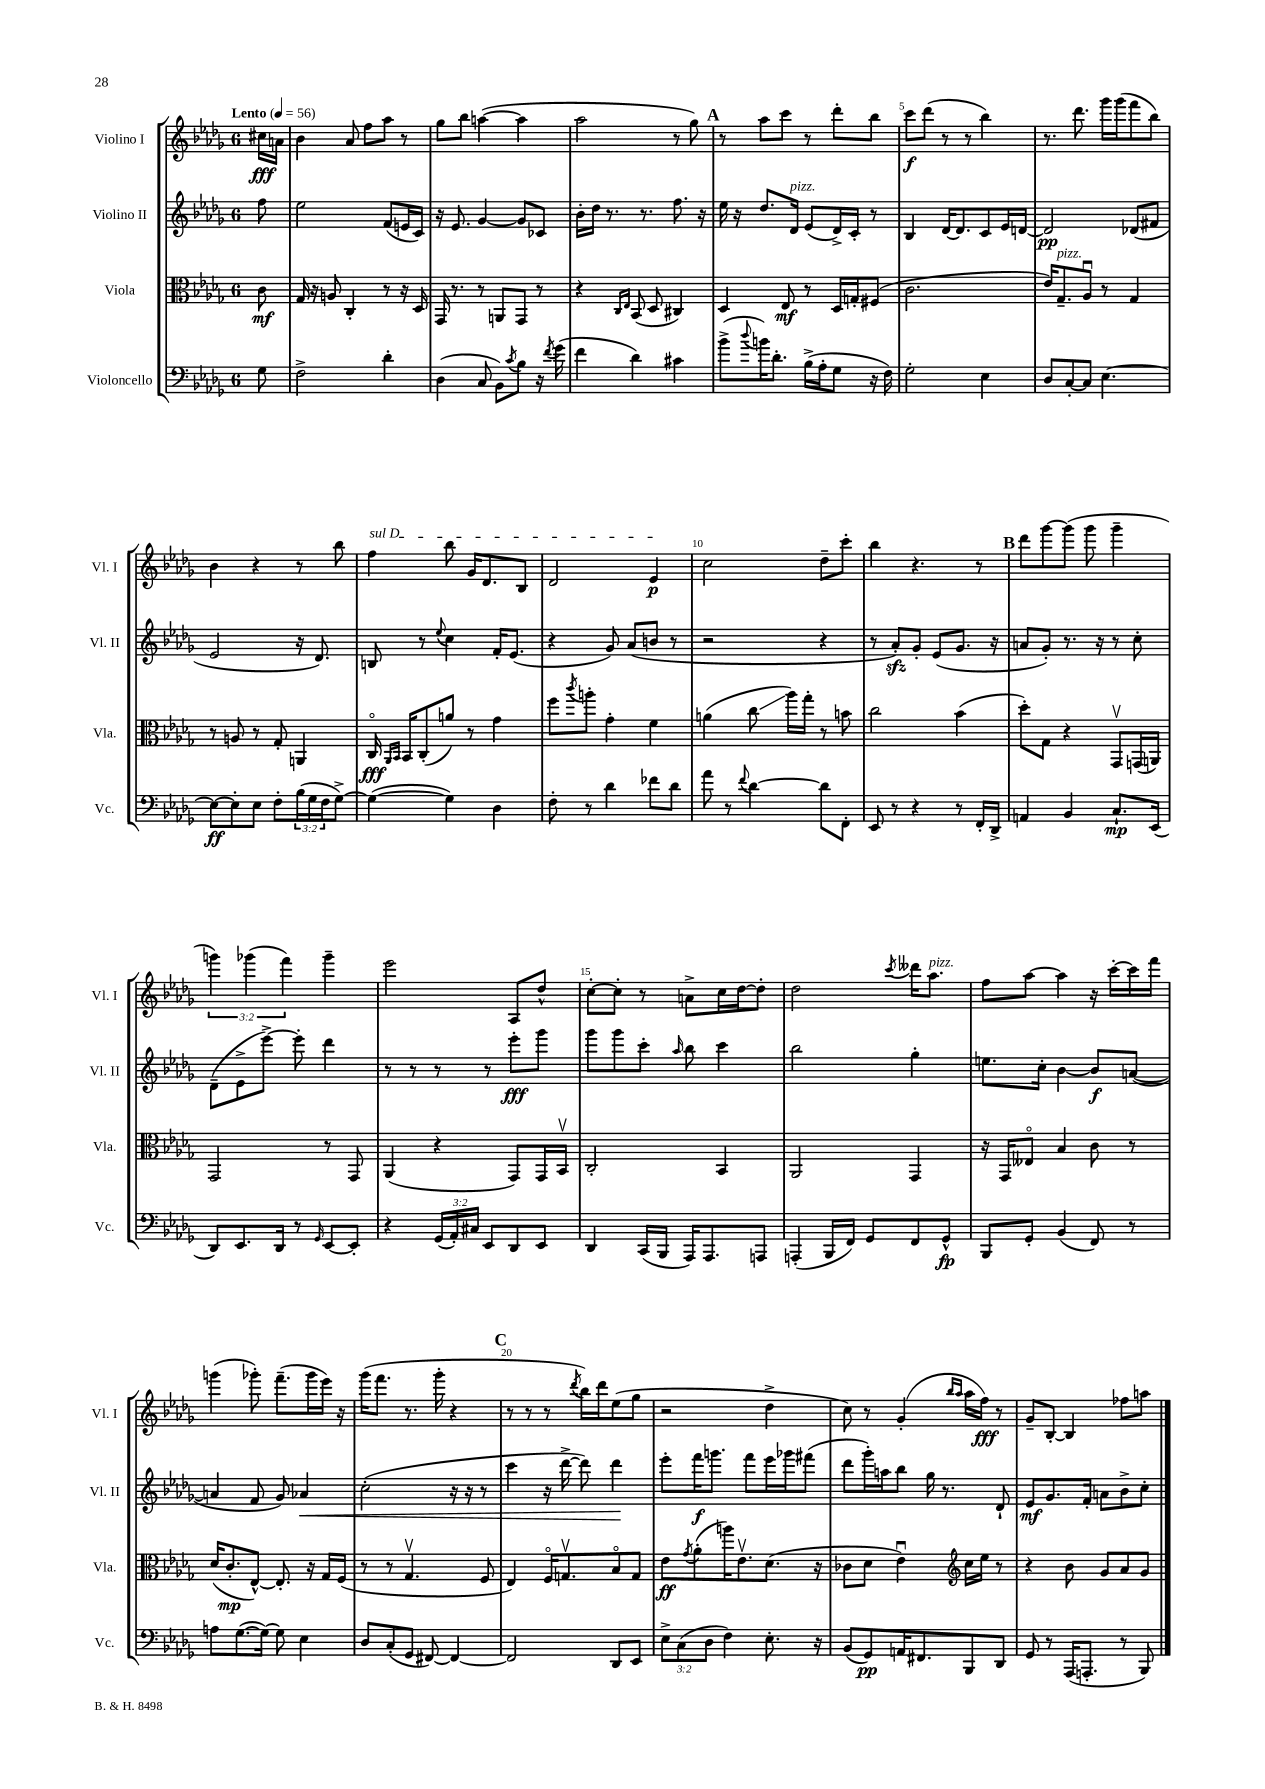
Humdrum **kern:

**kern	**kern	**kern	**kern
*staff4	*staff3	*staff2	*staff1
*clefF4	*clefC3	*clefG2	*clefG2
*k[b-e-a-d-g-]	*k[b-e-a-d-g-]	*k[b-e-a-d-g-]	*k[b-e-a-d-g-]
*M6/8	*M6/8	*M6/8	*M6/8
*MM56	*MM56	*MM56	*MM56
8G-	8c	8ff	16cc#
.	.	.	16a
=	=	=	=
2F^	16G-	2ee-	4b-
.	16r	.	.
.	8A	.	.
.	4C'	.	8a-
.	.	.	8ff
4d-'	8r	(8f	8aa-
.	16r	16e	8r
.	16D-	16c)	.
=	=	=	=
(4D-	16GG-	16r	8gg-
.	8.r	8.e-	.
.	.	.	8bb-
8C	8r	[4g-	([4aa
8BB-)	8AA	.	.
8qc	.	.	.
8B-	8GG-	8g-]	4aa]
16r	8r	8c-	.
8qf	.	.	.
(16g-	.	.	.
=	=	=	=
4f	4r	16b-'	2aa-
.	.	16dd-	.
.	.	8.r	.
.	16qqC	.	.
.	16qqE-	.	.
4d-)	(8BB-	.	.
.	.	8.r	.
.	8D-	.	.
4c#	4C#)	8.ff	8r
.	.	.	8gg-)
.	.	16r	.
=	=	=	=
(8b-^	4D-	16ee-	8r
.	.	16r	.
8qqdd-	.	.	.
16b)	.	8.dd-	8aa-
8.d-'	.	.	.
.	8E-	.	8ccc
.	.	16d-	.
(16B-^	8r	(8e-	8r
16A-'	.	.	.
8G-	16D-	16d-^)	8ddd-'
.	16G'	16c'	.
16r	(8F#	8r	8bb-
16F)	.	.	.
=	=	=	=
2G-'	2.c	4B-	8ccc
.	.	.	(8ddd-
.	.	[16d-	8r
.	.	8.d-]	.
.	.	.	8r
4E-	.	8c	4bb-)
.	.	16e-	.
.	.	[16d	.
=	=	=	=
8D-	16e-)	2d]	8.r
.	8.G-~	.	.
[8C'	.	.	.
.	.	.	8.ddd-
8C]	8A-u	.	.
[4.E-	8r	.	16ggg-
.	.	.	(16ggg-
.	4G-	(8d-	8fff
.	.	8f#	8bb-)
=	=	=	=
8E-_	8r	2e-	4b-
8E-']	8A	.	.
8E-	8r	.	4r
8F'	8G-'	.	.
(24B-	4AA	16r	8r
24G-	.	.	.
.	.	8.d-)	.
24F	.	.	.
[8G-^)	.	.	8bb-
=	=	=	=
(4G-_	16Co	8B	4ff
.	16qqAA-	.	.
.	16qqBB-	.	.
.	16BB-	.	.
.	(8C'	8r	.
.	.	8qqee-	.
4G-])	8a)	4cc	8bb-
.	8r	.	16g-
.	.	.	8.d-
4D-	4g-	16f'	.
.	.	(8.e-	.
.	.	.	8B-
=	=	=	=
8F'	8ff	4r	2d-
.	8qccc	.	.
8r	8aa'	.	.
4d-	4g-'	8g-)	.
.	.	(8a-	.
8f-	4f	8b	4e-
8d-	.	8r	.
=	=	=	=
8a-	(4a	2r	2cc
8r	.	.	.
8qqf	.	.	.
[4d-	8cc	.	.
.	16aa-)	.	.
.	16gg-'	.	.
8d-]	8r	4r	8dd-~
8FF'	8b	.	8ccc'
=	=	=	=
8EE-	2cc	8r	4bb-
8r	.	8a-')	.
4r	.	8g-'	4.r
.	.	(8e-	.
8r	(4b-	8.g-	.
16FF'	.	.	8r
16DD-^	.	16r	.
=	=	=	=
4AA	8dd-')	8a	8ddd-
.	8G-	8g-')	[8ggg-
4BB-	4r	8.r	(8ggg-]
.	.	.	8ggg-
.	.	16r	.
8.C`	8GG-v	8r	4ggg-~
.	(16GG	8cc'	.
(16EE-	16AA)	.	.
=	=	=	=
8DD-)	2GG-	(8d-~	6ggg)
8.EE-	.	8e-^	.
.	.	.	(6ggg-
.	.	[8eee-^)	.
16DD-	.	.	.
.	.	.	6fff)
8r	.	8eee-']	.
16qqGG-	.	.	.
[8EE-	8r	4ddd-	4ggg-~
8EE-']	8GG-	.	.
=	=	=	=
4r	(4AA-	8r	2eee-
.	.	8r	.
(24GG-	4r	8r	.
24AA-')	.	.	.
24C#	.	.	.
8EE-	.	8r	.
8DD-	8GG-)	8eee-'	8A-
8EE-	16GG-	8ggg-	8dd-^^
.	16BB-v	.	.
=	=	=	=
4DD-	2C'	8ggg-	[8cc'
.	.	8ggg-	8cc']
(16CC	.	8ccc'	8r
16BBB-	.	.	.
.	.	16qqaa-	.
16AAA-)	.	8bb-	8a^
8.AAA-	.	.	.
.	4BB-	4ccc	16cc
.	.	.	[16dd-
8AAA	.	.	8dd-']
=	=	=	=
(4AAA'	2AA-	2bb-	2dd-
16BBB-	.	.	.
16FF)	.	.	.
8GG-	.	.	.
.	.	.	8qccc
8FF	4GG-	4gg-'	16ddd--
.	.	.	8.aa-
8GG-^^	.	.	.
=	=	=	=
8BBB-	16r	8.ee	8ff
.	16GG-	.	.
8GG-'	8E--o	.	[8aa-
.	.	16cc'	.
(4BB-	4B-	[4b-	4aa-]
8FF)	8c	8b-]	16r
.	.	.	[16ccc'
8r	8r	([8a	16ccc]
.	.	.	16fff
=	=	=	=
8A	(16d-	4a]	(4ggg
.	8.c'	.	.
([8.G-	.	.	.
.	[8E-^^)	8f	8ggg-')
16G-_)	.	.	.
8G-]	8.E-']	8g-)	(8.fff~
4E-	.	4a-	.
.	16r	.	16ggg-
.	16G-	.	16eee-)
.	(16F	.	16r
=	=	=	=
8D-	8r	(2cc'	(16ggg-
.	.	.	8.fff
(8C'	8r	.	.
8GG-	4.G-v	.	8.r
[8FF#)	.	.	.
.	.	.	16ggg-'
4FF#_	.	16r	4r
.	.	16r	.
.	8F	8r	.
=	=	=	=
2FF#]	4E-)	4ccc	8r
.	.	.	8r
.	16Fo	16r	8r
.	8.Gv	[16ddd-^	.
.	.	.	8qddd-
.	.	8ddd-])	16bb-)
.	.	.	16ddd-
8DD-	8B-o	4ddd-	(8ee-
8EE-	8G	.	8gg-
=	=	=	=
12E-^	8e-	8eee-'	2r
(12C	.	.	.
.	8qg-	.	.
.	(8a-'	16fff	.
12D-	.	.	.
.	.	8.ggg	.
4F)	16aa)	.	.
.	8.e-v	.	.
.	.	8fff	.
8.E-'	(8.d-	16eee-	4dd-^
.	.	16ggg-	.
.	.	(8fff#	.
16r	16r	.	.
=	=	=	=
(8BB-	8c-	8ddd-	8cc)
8GG-)	8d-	16ggg-')	8r
.	.	16aa	.
16AA	4e-u)	8bb-	(4g-'
8.FF#	.	.	.
.	.	16gg-	.
.	.	8.r	.
*	*clefG2	*	*
.	.	.	16qqbb-
.	.	.	16qqaa-
8BBB-	16cc	.	16aa-
.	16ee-	.	16ff)
8DD-	8r	8d-`	8r
=	=	=	=
8GG-	4r	8e-	8g-~
8r	.	8.g-	[8B-'
(16AAA-	8b-	.	4B-]
8.AAA'	.	16f'	.
.	8g-	8a	.
8r	8a-	8b-^	8ff-
8BBB-)	8g-	8cc'	8aa
==	==	==	==
*-	*-	*-	*-
